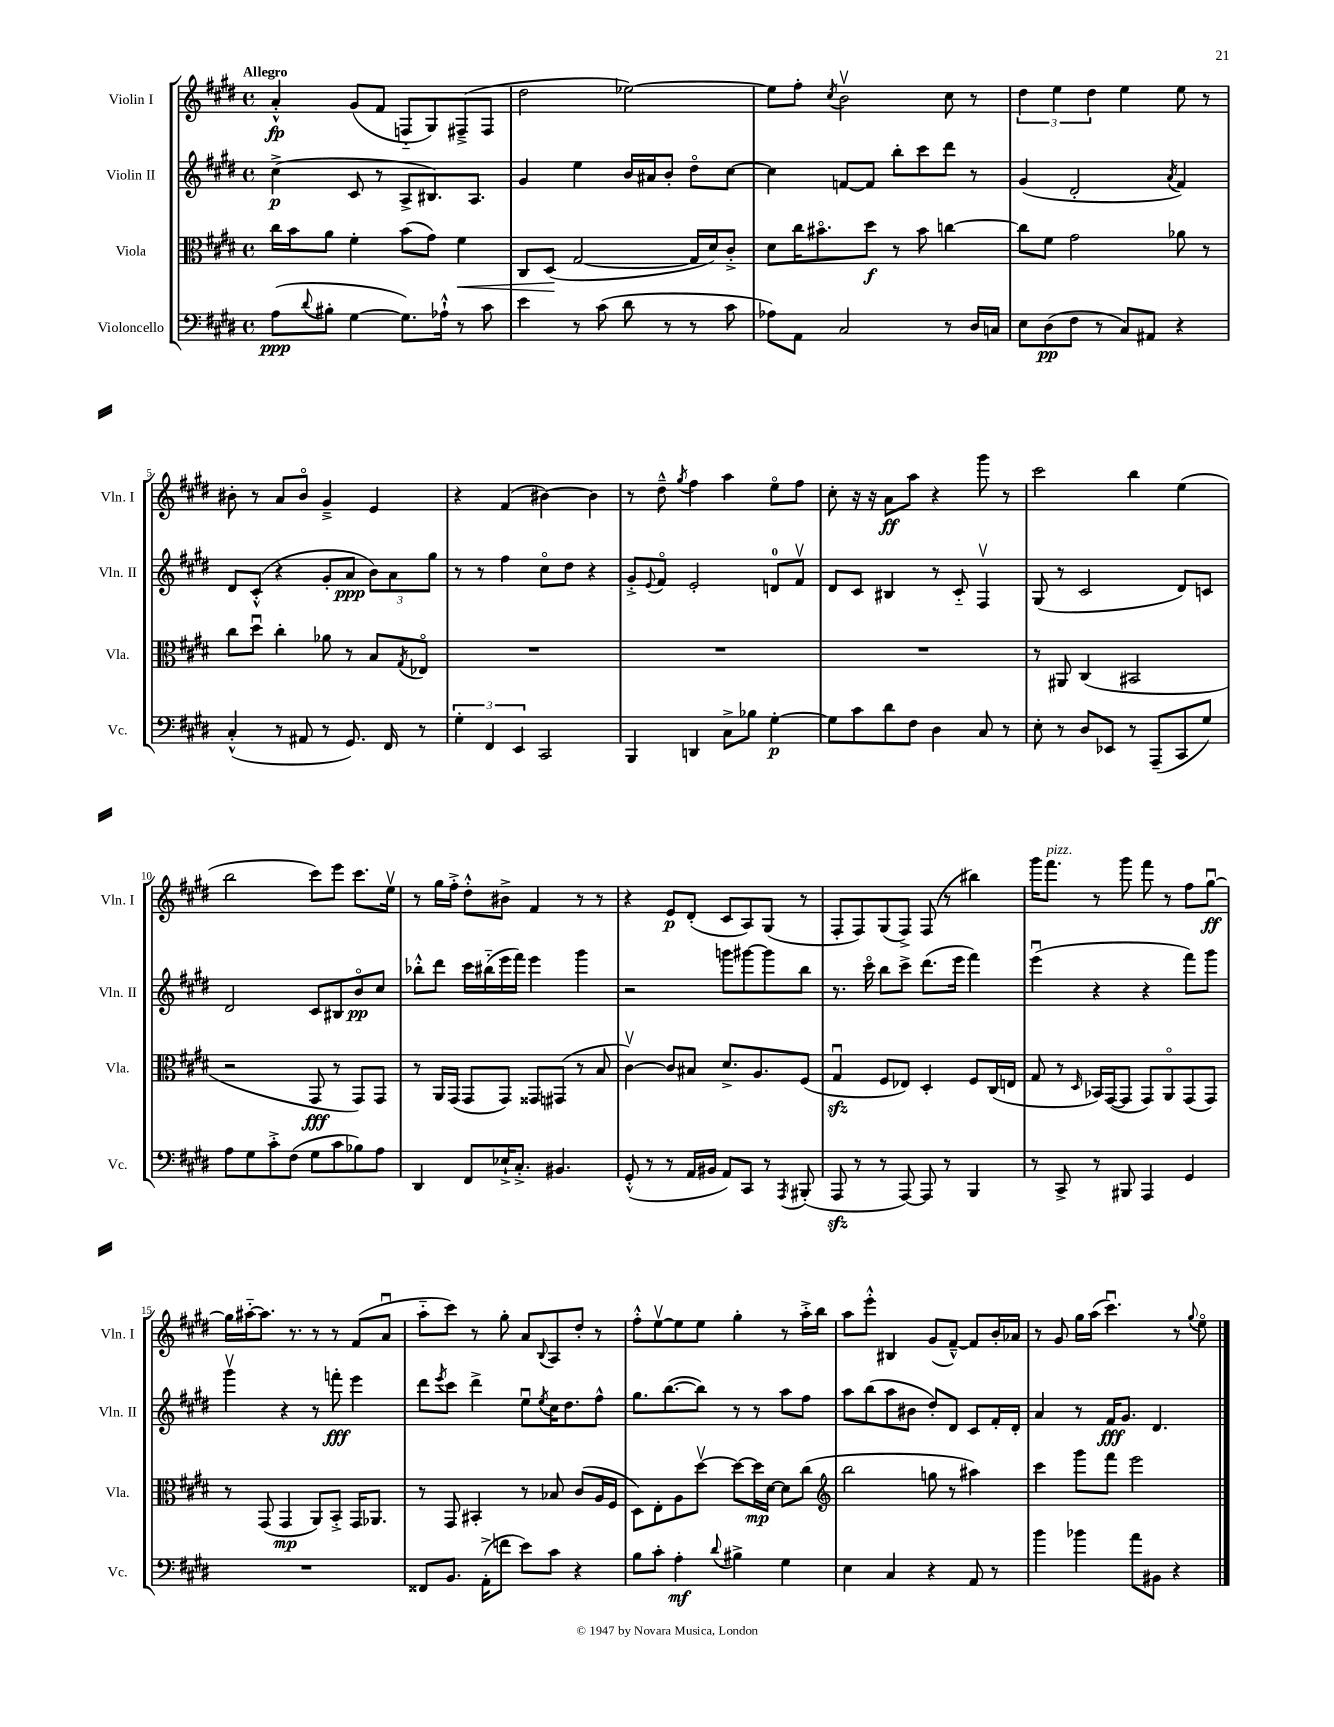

**kern	**dynam	**kern	**dynam	**kern	**dynam	**kern	**dynam
*part4	*part4	*part3	*part3	*part2	*part2	*part1	*part1
*staff4	*staff4	*staff3	*staff3	*staff2	*staff2	*staff1	*staff1
*I"Violoncello	*	*I"Viola	*	*I"Violin II	*	*I"Violin I	*
*I'Vc.	*	*I'Vla.	*	*I'Vln. II	*	*I'Vln. I	*
*clefF4	*	*clefC3	*	*clefG2	*	*clefG2	*
*k[f#c#g#d#]	*	*k[f#c#g#d#]	*	*k[f#c#g#d#]	*	*k[f#c#g#d#]	*
*M4/4	*	*M4/4	*	*M4/4	*	*M4/4	*
*met(c)	*	*met(c)	*	*met(c)	*	*met(c)	*
=1	=1	=1	=1	=1	=1	=1	=1
!	!	!	!	!	!	!LO:TX:a:B:t=Allegro	!
(8A\L	ppp	16cc#\LL	.	(4cc#^\	p	4a'^^/	fp
.	.	16b\J	.	.	.	.	.
8qqd#/	.	.	.	.	.	.	.
8B#X'\J	.	8a\J	.	.	.	.	.
[4G#\	.	4f#'\	.	8c#/	.	(8g#/L	.
.	.	.	.	8r	.	8f#/J	.
8.G#\L])	.	(8b\L	.	8A^/L	.	8Fn/L	.
.	.	8g#\J)	.	8.B#X/)	.	8G#/)	.
16A-X`^^\Jk	.	.	.	.	.	.	.
!	!	!	!LO:HP:b	!	!	!	!
8r	.	4f#\	<	.	.	(8F#X~^/	.
.	.	.	.	8.A/J	.	.	.
8c#\	.	.	.	.	.	8F#/J	.
=2	=2	=2	=2	=2	=2	=2	=2
4e\	.	8C#/L	.	4g#/	.	2dd#\	.
.	.	(8D#/J	.	.	.	.	.
8r	.	[2G#/	[	4ee\	.	.	.
(8c#\	.	.	.	.	.	.	.
8d#\	.	.	.	16b/LL	.	[2ee-X\)	.
.	.	.	.	16a#X/J	.	.	.
8r	.	.	.	8b'/J	.	.	.
8r	.	16G#/LL]	.	8dd#\L	.	.	.
.	.	16d#/J)	.	.	.	.	.
8c#\	.	8c#'^/J	.	[8cc#\J	.	.	.
=3	=3	=3	=3	=3	=3	=3	=3
8A-X\L)	.	8d#\L	.	4cc#\]	.	8ee-\L]	.
8AA\J	.	16cc#\K	.	.	.	8ff#'\J	.
.	.	8.b#X\	.	.	.	.	.
.	.	.	.	.	.	8qcc#/	.
2C#/	.	.	.	[8fn/L	.	2bv\	.
.	.	8dd#\J	f	8f/J]	.	.	.
.	.	8r	.	8bb'\L	.	.	.
.	.	8b#\	.	8ccc#\	.	.	.
8r	.	[4ccn\	.	8ddd#\J	.	8cc#\	.
16D#/LL	.	.	.	8r	.	8r	.
16Cn/JJ	.	.	.	.	.	.	.
=4	=4	=4	=4	=4	=4	=4	=4
8E\L	.	8cc\L]	.	(4g#/	.	6dd#\	.
(8D#\	pp	8f#\J	.	.	.	.	.
.	.	.	.	.	.	6ee\	.
8F#\J	.	2g#\	.	2d#'/	.	.	.
.	.	.	.	.	.	6dd#\	.
8r	.	.	.	.	.	.	.
8C#/L)	.	.	.	.	.	4ee\	.
8AA#X/J	.	.	.	.	.	.	.
.	.	.	.	8qa/	.	.	.
4r	.	8a-X\	.	4f#/)	.	8ee\	.
.	.	8r	.	.	.	8r	.
!!LO:LB:g=z
=5	=5	=5	=5	=5	=5	=5	=5
(4C#'^^/	.	8cc#\L	.	8d#/L	.	8b#X'\	.
.	.	8dd#u\J	.	(8c#'^^/J	.	8r	.
8r	.	4cc#'\	.	4r	.	8a/L	.
8AA#X/	.	.	.	.	.	8b#/J	.
8r	.	8a-X\	.	8g#'/L	.	4g#~^/	.
8.GG#/)	.	8r	.	8a/J	ppp	.	.
.	.	8B/L	.	12b\L)	.	4e/	.
16FF#/	.	.	.	.	.	.	.
.	.	.	.	12a\	.	.	.
.	.	8qG#/	.	.	.	.	.
8r	.	8E-X/J	.	.	.	.	.
.	.	.	.	12gg#\J	.	.	.
=6	=6	=6	=6	=6	=6	=6	=6
6G#'\	.	1r	.	8r	.	4r	.
.	.	.	.	8r	.	.	.
6FF#/	.	.	.	.	.	.	.
.	.	.	.	4ff#\	.	(4f#/	.
6EE/	.	.	.	.	.	.	.
2CC#/	.	.	.	8cc#\L	.	[4b#X\)	.
.	.	.	.	8dd#\J	.	.	.
.	.	.	.	4r	.	4b#\]	.
=7	=7	=7	=7	=7	=7	=7	=7
4BBB/	.	1r	.	8g#'^/L	.	8r	.
.	.	.	.	8qqe/	.	.	.
.	.	.	.	8f#/J	.	8dd#~^^\	.
.	.	.	.	.	.	8qgg#/	.
4DDn/	.	.	.	2e'/	.	4ff#\	.
8C#^\L	.	.	.	.	.	4aa\	.
8B-X\J	.	.	.	.	.	.	.
[4G#'\	p	.	.	8dn/L	.	8ee\L	.
.	.	.	.	8f#v/J	.	8ff#\J	.
=8	=8	=8	=8	=8	=8	=8	=8
8G#\L]	.	1r	.	8d#/L	.	8cc#'\	.
8c#\	.	.	.	8c#/J	.	16r	.
.	.	.	.	.	.	16r	.
8d#\	.	.	.	4B#X/	.	8a\L	ff
8F#\J	.	.	.	.	.	8aa\J	.
4D#\	.	.	.	8r	.	4r	.
.	.	.	.	8c#/	.	.	.
8C#/	.	.	.	4F#v/	.	8ggg#\	.
8r	.	.	.	.	.	8r	.
=9	=9	=9	=9	=9	=9	=9	=9
8E'\	.	8r	.	(8G#/	.	2ccc#\	.
8r	.	8AA#X/	.	8r	.	.	.
8D#/L	.	(4C#/	.	2c#/	.	.	.
8EE-X/J	.	.	.	.	.	.	.
8r	.	2BB#X/	.	.	.	4bb\	.
(8AAA~/L	.	.	.	.	.	.	.
8CC#/	.	.	.	8d#/L)	.	(4ee\	.
8G#/J)	.	.	.	8cn/J	.	.	.
!!LO:LB:g=z
=10	=10	=10	=10	=10	=10	=10	=10
8A\L	.	2r	.	2d#/	.	2bb\	.
8G#\	.	.	.	.	.	.	.
8c#'^\	.	.	.	.	.	.	.
(8F#\J	.	.	.	.	.	.	.
8G#\L	.	8GG#/	fff	8c#/L	.	8ccc#\L)	.
8c#\	.	8r	.	8B#X/	.	8eee\J	.
8B-X\)	.	8GG#/L)	.	8b/	pp	8.ccc#\L	.
8A\J	.	8GG#/J	.	8cc#/J	.	.	.
.	.	.	.	.	.	16eev\Jk	.
=11	=11	=11	=11	=11	=11	=11	=11
4DD#/	.	8r	.	8bb-X'^^\L	.	8r	.
.	.	16AA/LL	.	8ddd#\J	.	16gg#\LL	.
.	.	(16GG#/JJ	.	.	.	16ff#'^\JJ	.
8FF#/L	.	8GG#/L	.	16ccc#\LL	.	8dd#'^^\L	.
.	.	.	.	(16bb#X\	.	.	.
16E-X`^/K	.	8GG#/J)	.	16eee\	.	8b#X^\J	.
8.C#'^/J	.	.	.	16fff#\JJ)	.	.	.
.	.	8GG##X/L	.	4eee\	.	4f#/	.
4.BB#X/	.	(8GG#X/J	.	.	.	.	.
.	.	8r	.	4ggg#\	.	8r	.
.	.	8B/	.	.	.	8r	.
=12	=12	=12	=12	=12	=12	=12	=12
(8GG#'^^/	.	[4c#v\)	.	2r	.	4r	.
8r	.	.	.	.	.	.	.
8r	.	8c#/L]	.	.	.	8e/L	p
16AA/LL	.	8B#X/J	.	.	.	(8d#'/J	.
16BB#X/JJ	.	.	.	.	.	.	.
8AA/L)	.	8.d#^/L	.	8gggn\L	.	8c#/L	.
8CC#/J	.	.	.	[8ggg#X\	.	8A/)	.
.	.	8.A/	.	.	.	.	.
8r	.	.	.	8ggg#\]	.	(8G#/J	.
8qAAA/	.	.	.	.	.	.	.
(8BBB#X'/	.	(8F#/J	.	8bb\J	.	8r	.
=13	=13	=13	=13	=13	=13	=13	=13
8AAAzz/	.	4G#zzu/	.	8.r	.	8F#'/L	.
8r	.	.	.	.	.	8F#/)	.
.	.	.	.	16ccc#\	.	.	.
8r	.	8F#/L	.	8bb\L	.	(8G#/	.
[8AAA/)	.	8E-X/J)	.	8ccc#^\J	.	8F#^/J)	.
8AAA/]	.	4D#'/	.	(8.ddd#\L	.	(8F#/	.
8r	.	.	.	.	.	8r	.
.	.	.	.	16eee\Jk	.	.	.
4BBB/	.	8F#/L	.	4fff#\)	.	4bb#X\)	.
.	.	(16C#/L	.	.	.	.	.
.	.	16En/JJ	.	.	.	.	.
=14	=14	=14	=14	=14	=14	=14	=14
8r	.	8G#/	.	(4eeeu\	.	16ggg#\KL	.
!	!	!	!	!	!	!LO:TX:a:i:t=pizz.	!
.	.	.	.	.	.	8.fff#\J	.
8CC#^/	.	8r	.	.	.	.	.
.	.	16qqD#/	.	.	.	.	.
8r	.	16BB-X/LL)	.	4r	.	8r	.
.	.	([16GG#/J	.	.	.	.	.
8BBB#X/	.	8GG#/J]	.	.	.	8ggg#\	.
4AAA/	.	8GG#/L)	.	4r	.	8fff#\	.
.	.	8AA/	.	.	.	8r	.
4GG#/	.	(8GG#/	.	8fff#\L)	.	8ff#\L	.
.	.	8GG#/J)	.	8ggg#\J	.	[8gg#u\J	ff
!!LO:LB:g=z
=15	=15	=15	=15	=15	=15	=15	=15
1r	.	8r	.	4ggg#v\	.	16gg#\LL]	.
.	.	.	.	.	.	[16aa#X\J	.
.	.	(8GG#/	.	.	.	8.aa#\J]	.
.	.	4GG#/	mp	4r	.	.	.
.	.	.	.	.	.	8.r	.
.	.	8AA/L)	.	8r	.	8r	.
.	.	8BB'^/J	.	8fffn'\	fff	8r	.
.	.	16GG#/KL	.	4eee\	.	(8f#/L	.
.	.	8.AA-X/J	.	.	.	.	.
.	.	.	.	.	.	8au/J	.
=16	=16	=16	=16	=16	=16	=16	=16
8FF##X/L	.	8r	.	8ddd#\L	.	8aa\L	.
.	.	.	.	8qeee/	.	.	.
8.BB/J	.	8GG#/	.	8ccc#\J	.	8ccc#\J)	.
.	.	4BB#X'/	.	4ddd#^\	.	8r	.
(16AA'^\KL	.	.	.	.	.	.	.
8fn\J	.	.	.	.	.	8gg#'\	.
8e\L)	.	8r	.	8eeu\L	.	8a/L	.
.	.	.	.	8qee/	.	8qqB/	.
8c#\J	.	8B-X/	.	16cc#\K	.	8A/	.
.	.	.	.	8.dd#\	.	.	.
4r	.	(8c#/L	.	.	.	8dd#'/J	.
.	.	16A/L	.	8ff#^^\J	.	8r	.
.	.	16F#/JJ	.	.	.	.	.
=17	=17	=17	=17	=17	=17	=17	=17
8B\L	.	8D#\L)	.	8.gg#\L	.	8ff#'^^\L	.
8c#'\J	.	8E'\	.	.	.	[8eev\	.
.	.	.	.	([8.bb\	.	.	.
4A'\	mf	8A\	.	.	.	8ee\]	.
.	.	[8dd#v\J	.	8bb\J])	.	8ee\J	.
8qqd#/	.	.	.	.	.	.	.
4B#X^\	.	8dd#\L_	.	8r	.	4gg#'\	.
.	.	16dd#\L]	mp	8r	.	.	.
.	.	[16d#\JJ	.	.	.	.	.
4G#\	.	8d#\L]	.	8aa\L	.	8r	.
.	.	(8cc#\J	.	8ff#\J	.	16aa'^\LL	.
.	.	.	.	.	.	16bb\JJ	.
=18	=18	=18	=18	=18	=18	=18	=18
*	*	*clefG2	*	*	*	*	*
4E\	.	2bb\	.	8aa\L	.	8aa\L	.
.	.	.	.	(8bb\	.	8eee'^^\J	.
4C#/	.	.	.	8aa\	.	4B#X/	.
.	.	.	.	8b#X\J	.	.	.
4r	.	8ggn\	.	8dd#'/L)	.	(8g#/L	.
.	.	8r	.	8d#/J	.	[8f#~^^/J)	.
8AA/	.	4aa#X\)	.	8c#/L	.	8f#/L]	.
8r	.	.	.	16f#'/L	.	16b'/L	.
.	.	.	.	16d#'/JJ	.	16a-X/JJ	.
=19	=19	=19	=19	=19	=19	=19	=19
4b\	.	4ccc#\	.	4a/	.	8r	.
.	.	.	.	.	.	8g#/	.
4b-X\	.	8ggg#\L	.	8r	.	16gg#\LL	.
.	.	.	.	.	.	(16aa\JJ	.
.	.	8fff#\J	.	16f#/KL	fff	4.ccc#u\)	.
.	.	.	.	8.g#/J	.	.	.
8a\L	.	2eee\	.	.	.	.	.
8BB#X\J	.	.	.	4.d#/	.	.	.
4r	.	.	.	.	.	8r	.
.	.	.	.	.	.	8qqgg#/	.
.	.	.	.	.	.	8ee\	.
==	==	==	==	==	==	==	==
*-	*-	*-	*-	*-	*-	*-	*-
